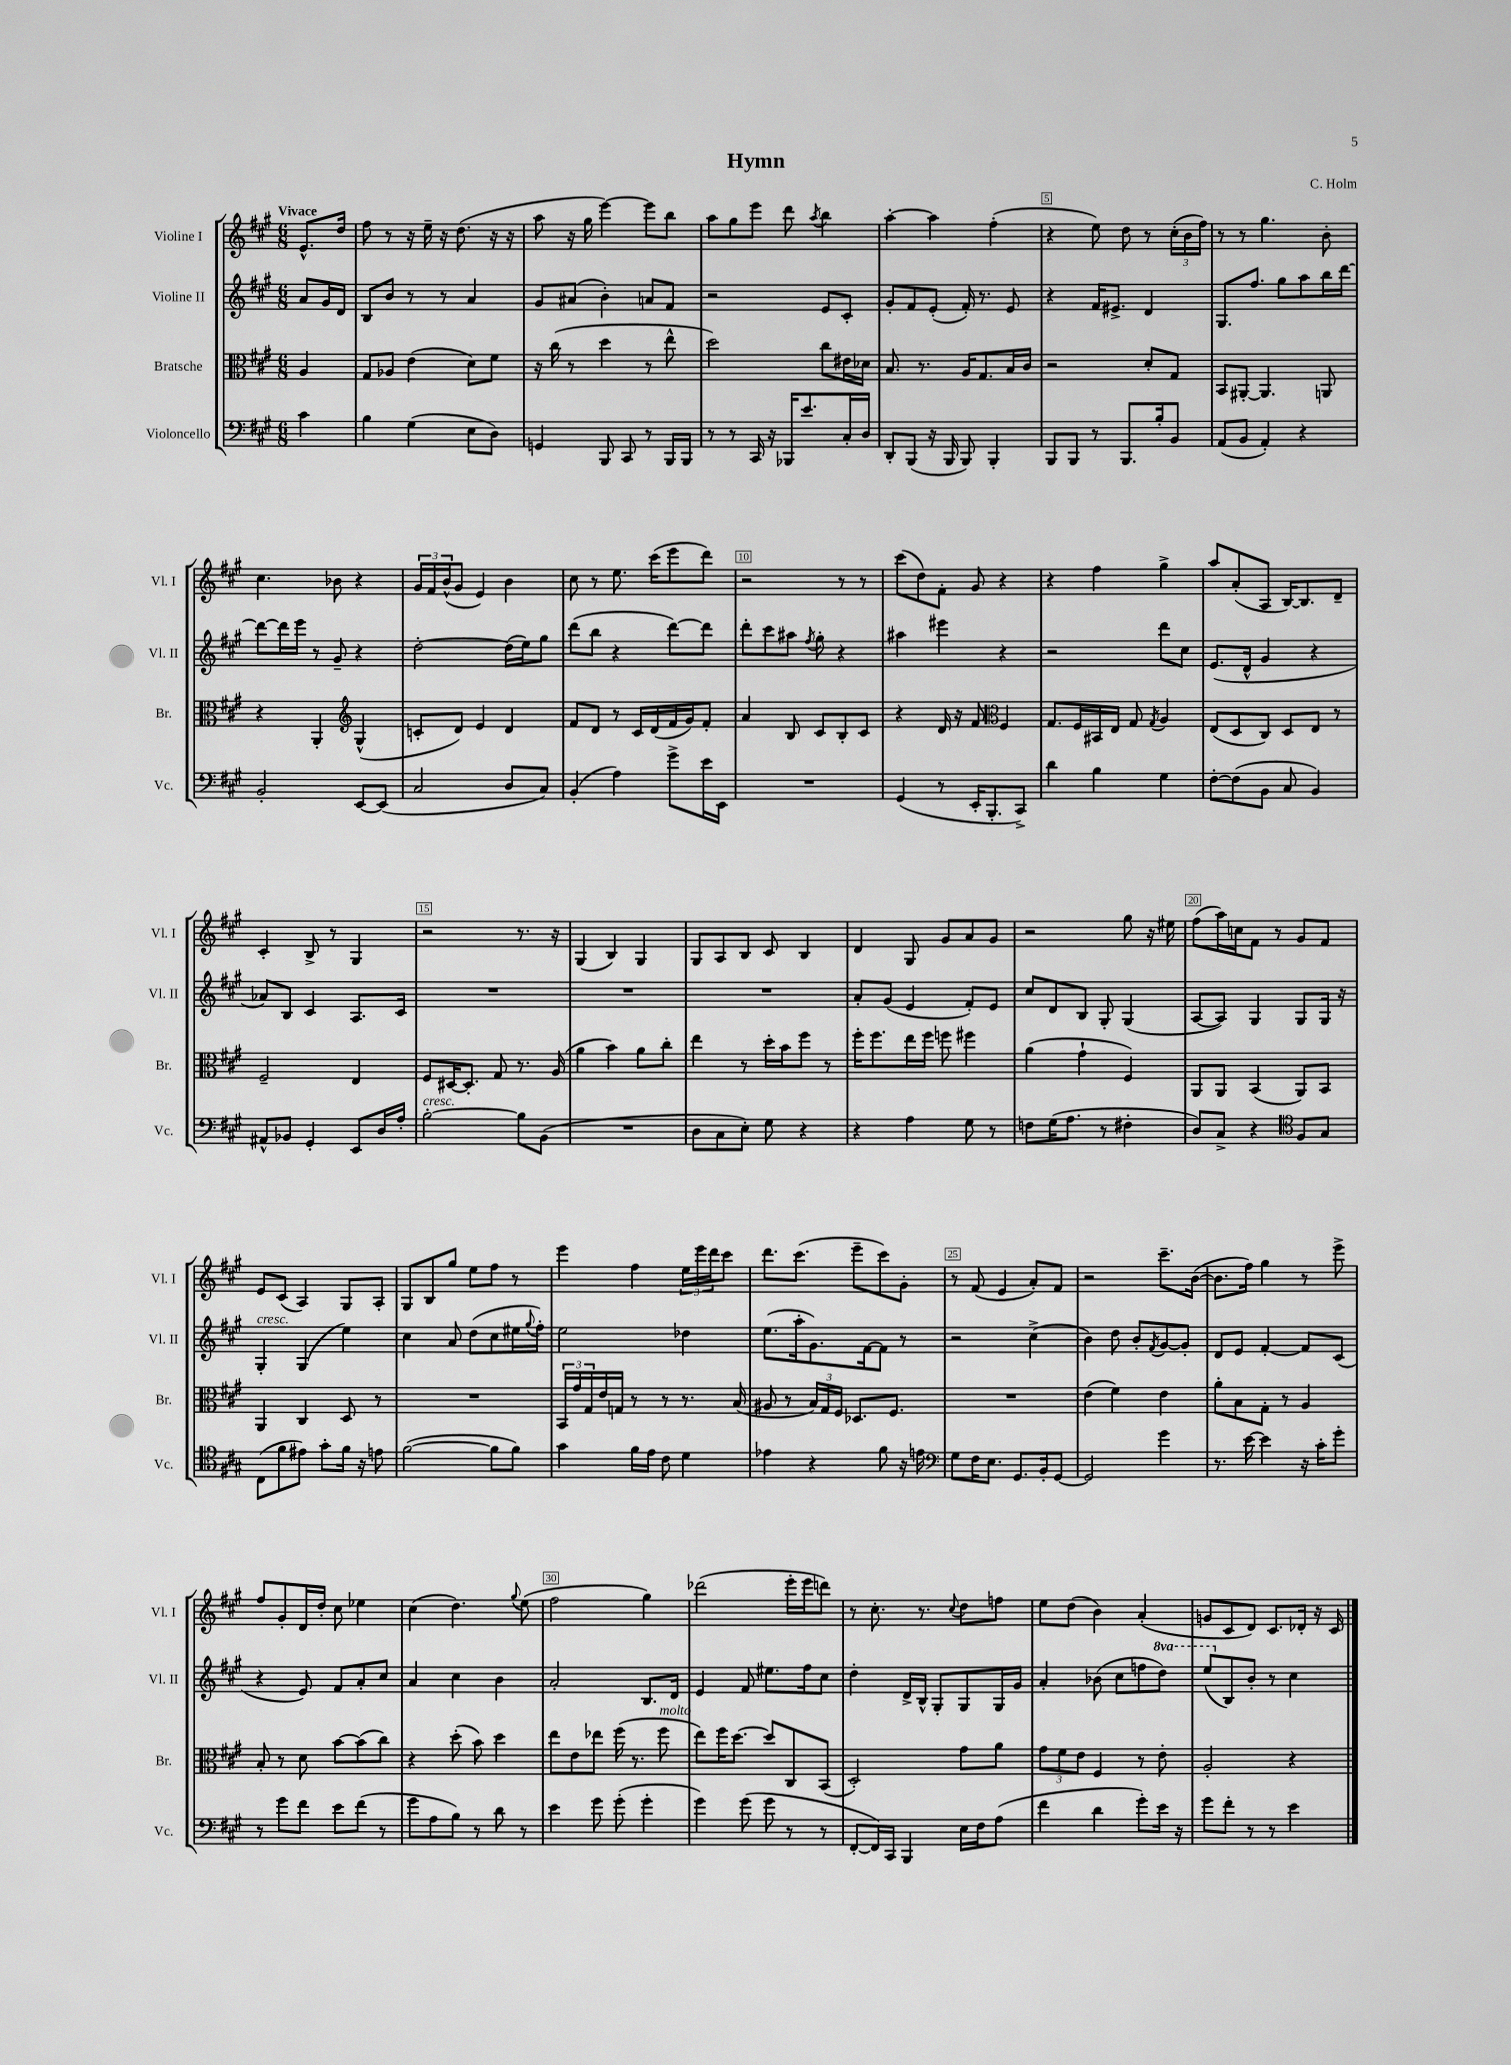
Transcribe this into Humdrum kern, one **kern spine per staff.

**kern	**kern	**kern	**kern
*part4	*part3	*part2	*part1
*staff4	*staff3	*staff2	*staff1
*I"Violoncello	*I"Bratsche	*I"Violine II	*I"Violine I
*I'Vc.	*I'Br.	*I'Vl. II	*I'Vl. I
*clefF4	*clefC3	*clefG2	*clefG2
*k[f#c#g#]	*k[f#c#g#]	*k[f#c#g#]	*k[f#c#g#]
*M6/8	*M6/8	*M6/8	*M6/8
=	=	=	=
!	!	!	!LO:TX:a:B:t=Vivace
4c#\	4A/	8a/L	8.e^^/L
.	.	16g#/L	.
.	.	16d/JJ	16dd/Jk
=1	=1	=1	=1
4B\	8G#/L	8B/L	8ff#\
.	8A-X/J	8b/J	8r
(4G#\	(4e\	8r	16r
.	.	.	16ee~\
.	.	8r	16r
.	.	.	(8.dd\
8E\L	8d\L)	4a/	.
8D\J)	8f#\J	.	16r
.	.	.	16r
=2	=2	=2	=2
4GGn/	16r	8g#/L	8aa\
.	(16cc#\	.	.
.	8r	(8a#X/J	16r
.	.	.	16gg#\
8BBB/	4dd\	4b'\)	[4eee\)
8CC#/	.	.	.
8r	8r	8an/L	8eee\L]
16BBB/LL	8ee^^\	8f#/J	8bb\J
16BBB/JJ	.	.	.
=3	=3	=3	=3
8r	2dd\)	2r	8aa\L
8r	.	.	8gg#\
16CC#/	.	.	8eee\J
16r	.	.	.
16BBB-X/KL	.	.	8ddd\
8.e/	.	.	.
.	.	.	8qaa/
.	8cc#\L	8e/L	4bb\
16C#'/L	16e#X\L	8c#'/J	.
16D/JJ	16d-X\JJ	.	.
=4	=4	=4	=4
8DD'/L	8.B/	8g#'/L	[4aa'\
(8BBB/J	.	8f#/	.
.	8.r	.	.
16r	.	(8e'/J	4aa\]
16BBB/	.	.	.
8BBB/)	16A/KL	16f#'/)	.
.	8.G#/	8.r	.
4BBB'/	.	.	(4ff#'\
.	16B/L	8e/	.
.	16c#/JJ	.	.
=5	=5	=5	=5
8BBB/L	2r	4r	4r
8BBB/J	.	.	.
8r	.	16f#/KL	8ee\)
.	.	8.e#X^/J	.
8.BBB/L	.	.	8dd\
.	8d'/L	4d/	8r
16B'/k	.	.	.
8BB/J	8G#/J	.	(24cc#'\LL
.	.	.	24b\
.	.	.	24ff#\JJ)
=6	=6	=6	=6
(8AA/L	8BB/L	8.G#/L	8r
8BB/J	[8AA#X'/J	.	8r
.	.	8.ff#/J	.
4AA'/)	4.AA#/]	.	4.gg#\
.	.	8gg#\L	.
4r	.	8aa\	.
.	8AAn/	16bb\L	8b'\
.	.	[16ddd\JJ	.
!!LO:LB:g=z
=7	=7	=7	=7
2BB'/	4r	8ddd\L_	4.cc#\
.	.	16ddd\L]	.
.	.	16eee\JJ	.
.	4AA'/	8r	.
.	.	8g#~/	8b-X\
*	*clefG2	*	*
[8EE/L	(4G#^^/	4r	4r
(8EE/J]	.	.	.
=8	=8	=8	=8
2C#/	8cn'/L	[2dd'\	24g#/LL
.	.	.	24f#/
.	.	.	(24b^^/J
.	8d/J)	.	8g#/J
.	4e/	.	4e/)
8D/L	4d/	(16dd\LL]	4b\
.	.	16ee\J)	.
8C#/J)	.	8gg#\J	.
=9	=9	=9	=9
(4BB'/	8f#/L	(8ddd\L	8cc#\
.	8d/J	8bb\J	8r
4A\)	8r	4r	8.ee\
.	16c#/LL	.	.
.	(16d/	.	(16ccc#\KL
8g#^\L	16f#/	[8ddd\L)	8eee\
.	16g#/J)	.	.
16e\L	8f#'/J	8ddd\J]	8ddd\J)
16EE\JJ	.	.	.
=10	=10	=10	=10
2.r	4a/	8ddd'\L	2r
.	.	8ccc#\	.
.	8B/	8aa#X\J	.
.	.	8qff#/	.
.	8c#/L	8gg#'\	.
.	8B'/	4r	8r
.	8c#/J	.	8r
=11	=11	=11	=11
(4GG#/	4r	4aa#X\	(8ccc#\L
.	.	.	8dd\)
8r	16d/	4eee#X\	8f#'\J
.	16r	.	.
16EE'/KL	8f#/	.	8g#/
8.BBB'/	.	.	.
*	*clefC3	*	*
.	4F#/	4r	4r
8CC#^/J)	.	.	.
=12	=12	=12	=12
4d\	8.G#/L	2r	4r
.	16F#/L	.	.
4B\	16BB#X/	.	4ff#\
.	16E/JJ	.	.
.	8G#/	.	.
.	8qG#/	.	.
4G#\	4A/	8ddd\L	4gg#^\
.	.	8cc#\J	.
=13	=13	=13	=13
[8F#'\L	(8E/L	(8.e/L	8aa/L
(8F#\]	8D/	.	(8a'/
.	.	16d^^/Jk	.
8BB\J	8C#/J)	4g#/	8A/J
8C#/	8D/L	.	[16B/KL)
.	.	.	8.B/]
4BB/)	8E/J	4r	.
.	8r	.	8d~/J
!!LO:LB:g=z
=14	=14	=14	=14
8AA#X^^/L	2F#~/	8a-X/L)	4c#'/
8BB-X/J	.	8B/J	.
4GG#'/	.	4c#/	8B^/
.	.	.	8r
8EE/L	4E/	8.A/L	4G#/
16D/L	.	.	.
16A'/JJ	.	16c#/Jk	.
=15	=15	=15	=15
!LO:TX:a:i:t=cresc.	!	!	!
[2B'\	8F#/L	2.r	2r
.	[16D#X/K	.	.
.	8.D#'/J]	.	.
.	8G#/	.	.
8B\L]	8.r	.	8.r
(8BB\J	.	.	.
.	(16A/	.	16r
=16	=16	=16	=16
2.r	4a\	2.r	(4G#/
.	4b\)	.	4B/)
.	8a\L	.	4G#/
.	8cc#'\J	.	.
=17	=17	=17	=17
8D\L	4ee\	2.r	8G#/L
8C#\	.	.	8A/
8E'\J)	8r	.	8B/J
8G#\	16dd'\LL	.	8c#/
.	16b\J	.	.
4r	8ff#\J	.	4B/
.	8r	.	.
=18	=18	=18	=18
4r	16ff#'\KL	8a'/L	4d/
.	8.ff#\	.	.
.	.	(8g#/J	.
4A\	16ee\L	4e/	8G#/
.	16ff#\JJ	.	.
.	8ffn\	.	8g#/L
8G#\	4ff#X\	8f#'/L)	8a/
8r	.	8e/J	8g#/J
=19	=19	=19	=19
8Fn\L	(4a\	8cc#/L	2r
(16G#\K	.	8d/	.
8.A\J	.	.	.
.	4g#`\	8B/J	.
8r	.	8G#'/	.
4F#X'\	4F#/)	(4G#/	8gg#\
.	.	.	16r
.	.	.	16ee#X\
=20	=20	=20	=20
8D/L)	8AA/L	[8A/L	(8ff#\L
8C#^/J	8AA/J	8A/J])	16aa\L)
.	.	.	16ccn\J
4r	(4BB/	4G#/	8f#\J
.	.	.	8r
*clefC4	*	*	*
8F#/L	8AA/L)	8G#/L	8g#/L
8G#/J	8BB/J	16G#/Jk	8f#/J
.	.	16r	.
!!LO:LB:g=z
=21	=21	=21	=21
!	!	!LO:TX:a:i:t=cresc.	!
(8C#\L	4AA/	4G#'/	8e/L
8f#\	.	.	(8c#/J
8e#X\J)	4C#/	(4G#/	4A/)
8g#'\L	.	.	.
16f#\Jk	8D/	4ee\)	8G#/L
16r	.	.	.
8en\	8r	.	8A'/J
=22	=22	=22	=22
([2f#\	2.r	4cc#\	8G#/L
.	.	.	8B/
.	.	8a/	8gg#/J
.	.	(8dd\L	8ee\L
8f#\L]	.	8cc#\	8ff#\J
8f#\J)	.	16ee#X\L	8r
.	.	8qqgg#/	.
.	.	16ff#'\JJ)	.
=23	=23	=23	=23
4g#\	24BB/LL	2ee\	4eee\
.	24g#/	.	.
.	24G#/	.	.
.	16e/	.	.
.	16Gn/JJ	.	.
16f#\LL	8r	.	4ff#\
16e\JJ	.	.	.
8c#\	8r	.	.
4d\	8.r	4dd-X\	24ee\LL
.	.	.	24eee\
.	.	.	24ddd\J
.	.	.	8ccc#\J
.	(16B/	.	.
=24	=24	=24	=24
4e-X\	8A#X/	(8.ee\L	8.ddd\L
.	8r	.	.
.	.	16aa'\k	(8.ccc#\J
4r	24B/LL)	8.g#\)	.
.	24G#/	.	.
.	24F#/JJ	.	.
.	8.D-X/L	.	8eee~\L
.	.	[16f#\k	.
8f#\	.	8f#\J]	8ccc#\)
.	8.F#/J	.	.
16r	.	8r	8g#'\J
16en\	.	.	.
=25	=25	=25	=25
*clefF4	*	*	*
8G#\L	2.r	2r	8r
16F#\K	.	.	(8f#/
8.E\J	.	.	.
.	.	.	4e/
8.GG#/L	.	.	.
.	.	(4cc#^\	8a'/L)
16BB'/k	.	.	.
[8GG#/J	.	.	8f#/J
=26	=26	=26	=26
2GG#/]	(4e\	4b\)	2r
.	4f#\)	8dd\	.
.	.	8b'/L	.
.	.	8qf#/	.
4g#\	4e\	[8g#/	8.ccc#~\L
.	.	8g#'/J]	.
.	.	.	([16b\Jk
=27	=27	=27	=27
8.r	8a'\L	8d/L	8.b\L]
.	8B\	8e/J	.
[16e\	.	.	16ff#\Jk)
4e\]	8G#'\J	[4f#'/	4gg#\
.	8r	.	.
16r	4A/	8f#/L]	8r
16c#'\KL	.	.	.
8g#'\J	.	(8c#/J	8eee^\
!!LO:LB:g=z
=28	=28	=28	=28
8r	8B'/	4r	8ff#/L
8g#\L	8r	.	8g#'/
8f#\J	8d\	8e/)	16d/L
.	.	.	16dd'/JJ
8e\L	[8b\L	8f#/L	8cc#\
(8f#\J	(8b\]	8a'/	4ee-X\
8r	8cc#\J)	8cc#/J	.
=29	=29	=29	=29
8g#\L	4r	4a/	(4cc#\
8A\	.	.	.
8B\J)	(8dd'\	4cc#\	4.dd\)
8r	8b\)	.	.
8d\	4dd\	4b\	.
.	.	.	8qqgg#/
8r	.	.	(8ee\
=30	=30	=30	=30
4e\	8ee\L	2a'/	2ff#\
.	8e\	.	.
8g#\	8ee-X\J	.	.
(8g#'\	(16ff#\	.	.
.	8.r	.	.
4g#'\	.	8.B/L	4gg#\)
!	!LO:TX:a:i:t=molto	!	!
.	8ff#\	.	.
.	.	16d/Jk	.
=31	=31	=31	=31
4g#\)	8ee\L)	4e/	(2ddd-X\
.	16ff#\K	.	.
.	[8.dd\J	.	.
(8g#\	.	8f#/	.
8g#\	8dd/L]	8.ee#X\L	.
8r	8C#/	.	16eee'\LL
.	.	16ff#\k	16eee\J
8r	(8BB/J	8cc#\J	8dddn\J)
=32	=32	=32	=32
[8FF#'/L	2D'/)	4dd'\	8r
16FF#/L])	.	.	8.cc#'\
16CC#/JJ	.	.	.
4BBB/	.	16d^/LL	.
.	.	16B^^/JJ	8.r
.	.	8G#'/L	.
.	.	.	8qqcc#/
16E\LL	8g#\L	8G#/	8dd\L
16F#\J	.	.	.
(8A\J	8a\J	16G#/L	8ffn\J
.	.	16g#/JJ	.
=33	=33	=33	=33
4f#\	12g#\L	4a'/	8ee\L
.	12f#\	.	.
.	.	.	(8dd\J
.	12e\J	.	.
4d\	4F#/	(8b-X\	4b\)
.	.	8cc#\L	.
8g#'\L)	8r	8ffn\	(4a'/
*	*	*8va	*
16e\Jk	8e'\	8ddd\J)	.
16r	.	.	.
=34	=34	=34	=34
8g#\L	2A'/	(8eee/L	8gn/L
*	*	*X8va	*
8f#'\J	.	8B/)	8c#/
8r	.	8b'/J	8d/J)
8r	.	8r	8.c#/L
4e\	4r	4cc#\	.
.	.	.	16d-X'/Jk
.	.	.	16r
.	.	.	16c#/
==	==	==	==
*-	*-	*-	*-
